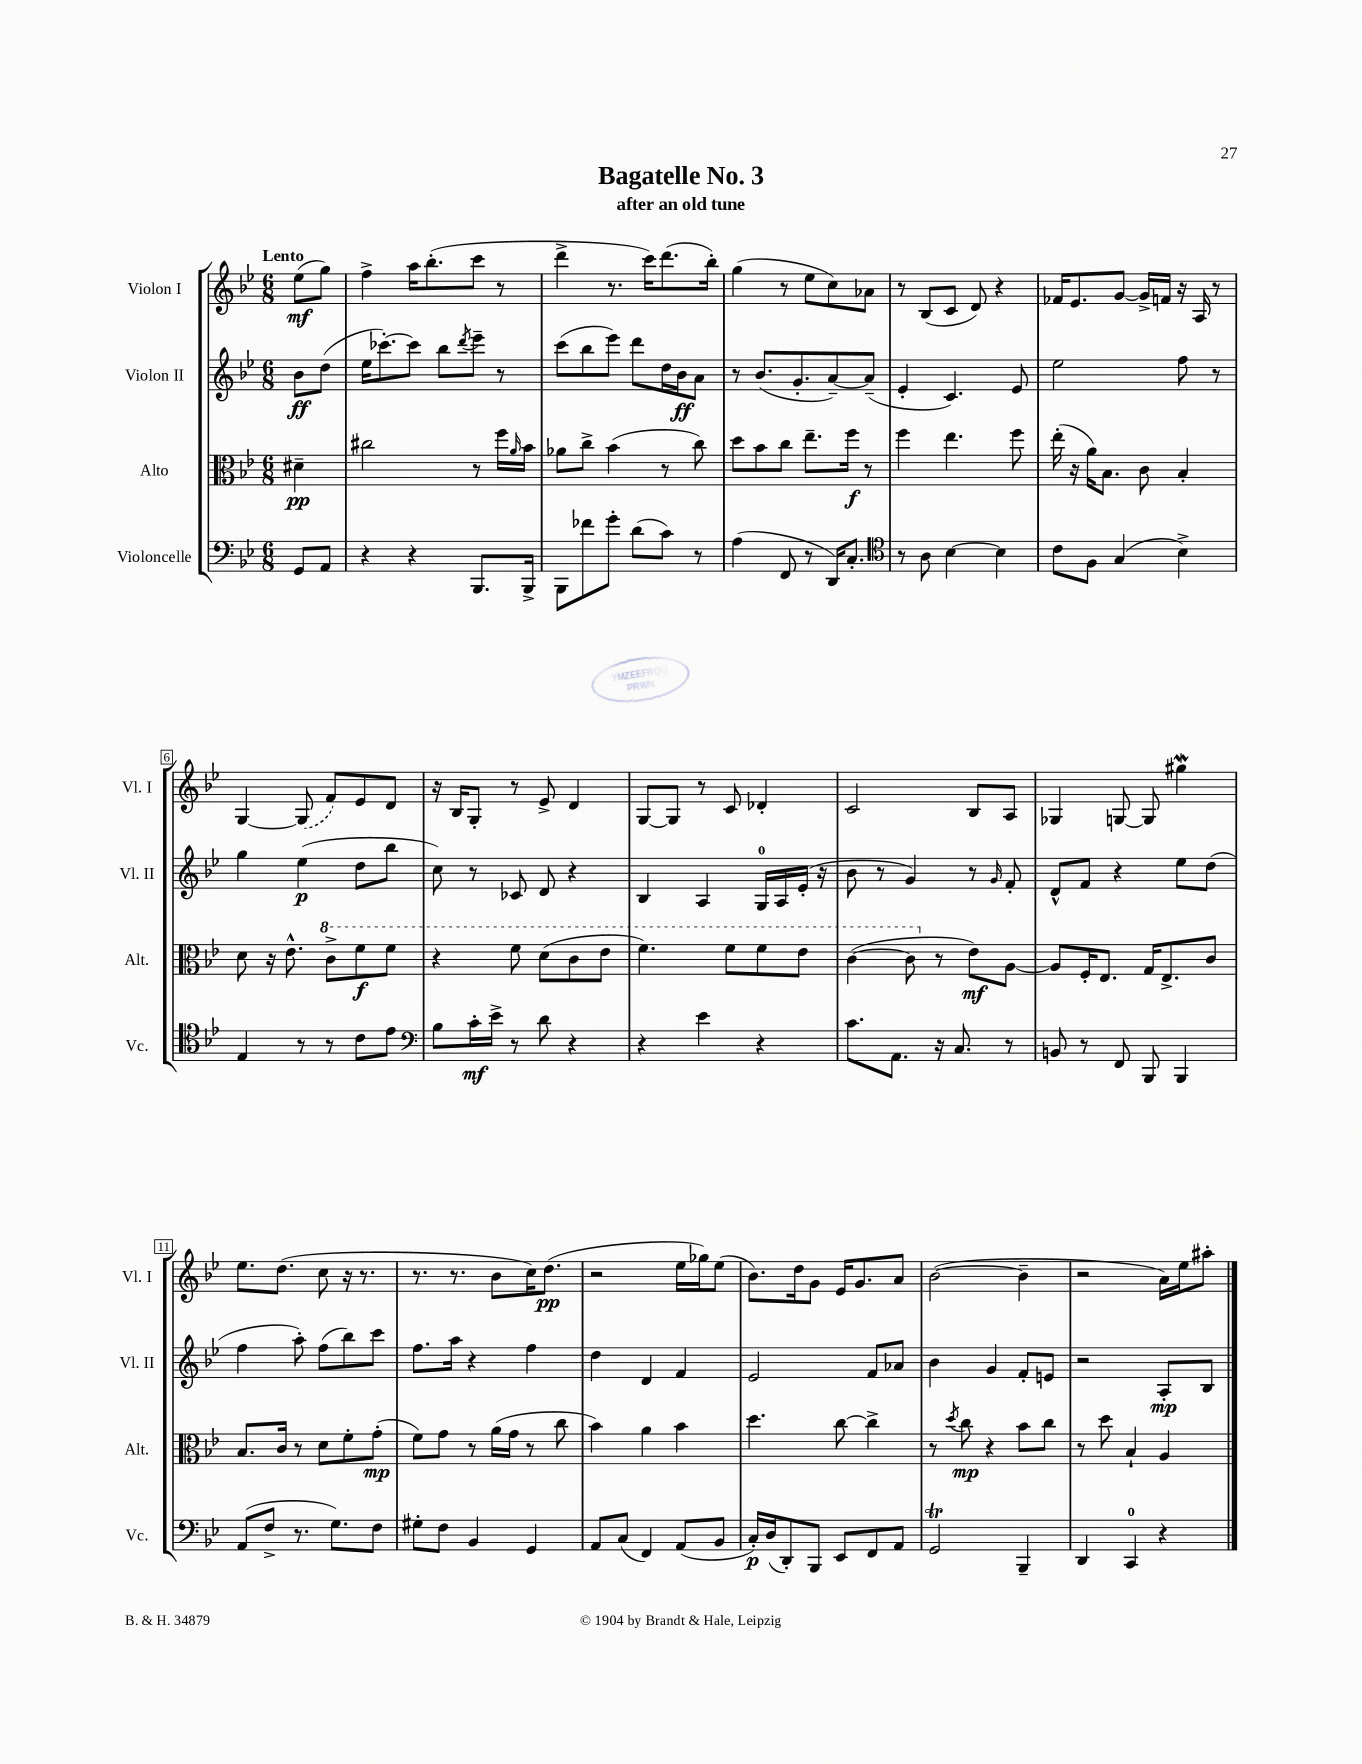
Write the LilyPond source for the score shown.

\header { title = "Bagatelle No. 3" subtitle = "after an old tune" }
<<
\new StaffGroup <<
\new Staff = "s0" \with { instrumentName = "Violon I" shortInstrumentName = "Vl. I" } {
    \clef treble \key bes \major \numericTimeSignature \time 6/8 \partial 4 \tempo "Lento"
    ees''8\mf( g''8) |
    f''4-> a''16 bes''8.-.( c'''8 r8 |
    d'''4-> r8. c'''16) d'''8.( bes''16-.) |
    g''4( r8 ees''8 c''8) aes'8 |
    r8 bes8( c'8 d'8) r4 |
    fes'16 ees'8. g'8~ g'16-> f'16 r16 a16 r8 |
    g4~ \once \slurDashed g8( f'8) ees'8 d'8 |
    r16 bes16 g8-. r8 ees'8-> d'4 |
    g8~ g8 r8 c'8 des'4-. |
    c'2 bes8 a8 |
    ges4 g8~ g8 gis''4\mordent |
    ees''8. d''8.( c''8 r16 r8. |
    r8. r8. bes'8 c''16) d''8.\pp( |
    r2 ees''16 ges''16) ees''8( |
    bes'8.) d''16 g'8 ees'16 g'8. a'8 |
    bes'2~( bes'4-- |
    r2 a'16) ees''16 ais''8-. \bar "|." |
}
\new Staff = "s1" \with { instrumentName = "Violon II" shortInstrumentName = "Vl. II" } {
    \clef treble \key bes \major \numericTimeSignature \time 6/8 \partial 4
    bes'8\ff d''8( |
    ees''16 ces'''8.~-.) ces'''8 bes''8 \acciaccatura { d'''8 } ees'''8-- r8 |
    c'''8( bes''8 ees'''8) d'''8 d''16 bes'16\ff a'8 |
    r8 bes'8.( g'8.-. a'8~--) a'8--( |
    ees'4-. c'4.) ees'8 |
    ees''2 f''8 r8 |
    g''4 ees''4\p( d''8 bes''8 |
    c''8) r8 ces'8 d'8 r4 |
    bes4 a4 g16-0 a16 ees'16-.( r16 |
    bes'8 r8 g'4) r8 \grace { g'16 } f'8-. |
    d'8-^ f'8 r4 ees''8 d''8( |
    f''4 a''8-.) f''8( bes''8) c'''8 |
    f''8. a''16 r4 f''4 |
    d''4 d'4 f'4 |
    ees'2 f'8 aes'8 |
    bes'4 g'4 f'8-. e'8 |
    r2 a8-.\mp bes8 \bar "|." |
}
\new Staff = "s2" \with { instrumentName = "Alto" shortInstrumentName = "Alt." } {
    \clef alto \key bes \major \numericTimeSignature \time 6/8 \partial 4
    dis'4--\pp |
    cis''2 r8 f''16 \grace { a'16 } bes'16 |
    aes'8 c''8-> bes'4( r8 c''8) |
    d''8 bes'8 c''8 ees''8.-- f''16\f r8 |
    f''4 ees''4. f''8 |
    ees''16-.( r16 a'16) bes8. c'8 bes4-. |
    d'8 r16 ees'8.-^ \ottava #1 c''8-> f''8\f f''8 |
    r4 f''8 d''8( c''8 ees''8 |
    f''4.) f''8 f''8 ees''8 |
    c''4~( c''8 \ottava #0 r8 ees'8\mf) a8~ |
    a8 f16-. ees8. g16 ees8.-> c'8 |
    bes8. c'16 r8 d'8 f'8-. g'8-.\mp( |
    f'8) g'8 r8 a'16( g'16 r8 c''8 |
    bes'4) a'4 bes'4 |
    d''4. c''8~ c''4-> |
    r8 \acciaccatura { d''8 } c''8\mp r4 bes'8 c''8 |
    r8 d''8 bes4-! a4 \bar "|." |
}
\new Staff = "s3" \with { instrumentName = "Violoncelle" shortInstrumentName = "Vc." } {
    \clef bass \key bes \major \numericTimeSignature \time 6/8 \partial 4
    g,8 a,8 |
    r4 r4 bes,,8. bes,,16-> |
    bes,,8 fes'8 g'8-. d'8( c'8) r8 |
    a4( f,8 r8 d,16) c8.-. |
    \clef tenor r8 a8 bes4~ bes4 |
    c'8 f8 g4( bes4->) |
    ees4 r8 r8 c'8 ees'8 |
    \clef bass bes8 c'16-.\mf ees'16-> r8 d'8 r4 |
    r4 ees'4 r4 |
    c'8. a,8. r16 c8. r8 |
    b,8 r8 f,8 bes,,8 bes,,4 |
    a,8( f8-> r8. g8.) f8 |
    gis8-. f8 bes,4 g,4 |
    a,8 c8( f,4) a,8( bes,8 |
    c16-.\p) d16( d,8-.) bes,,8 ees,8 f,8 a,8 |
    g,2\trill bes,,4-- |
    d,4 c,4-0 r4 \bar "|." |
}
>>
>>
\layout { \context { \Score \override BarNumber.stencil = #(make-stencil-boxer 0.1 0.3 ly:text-interface::print) } }
